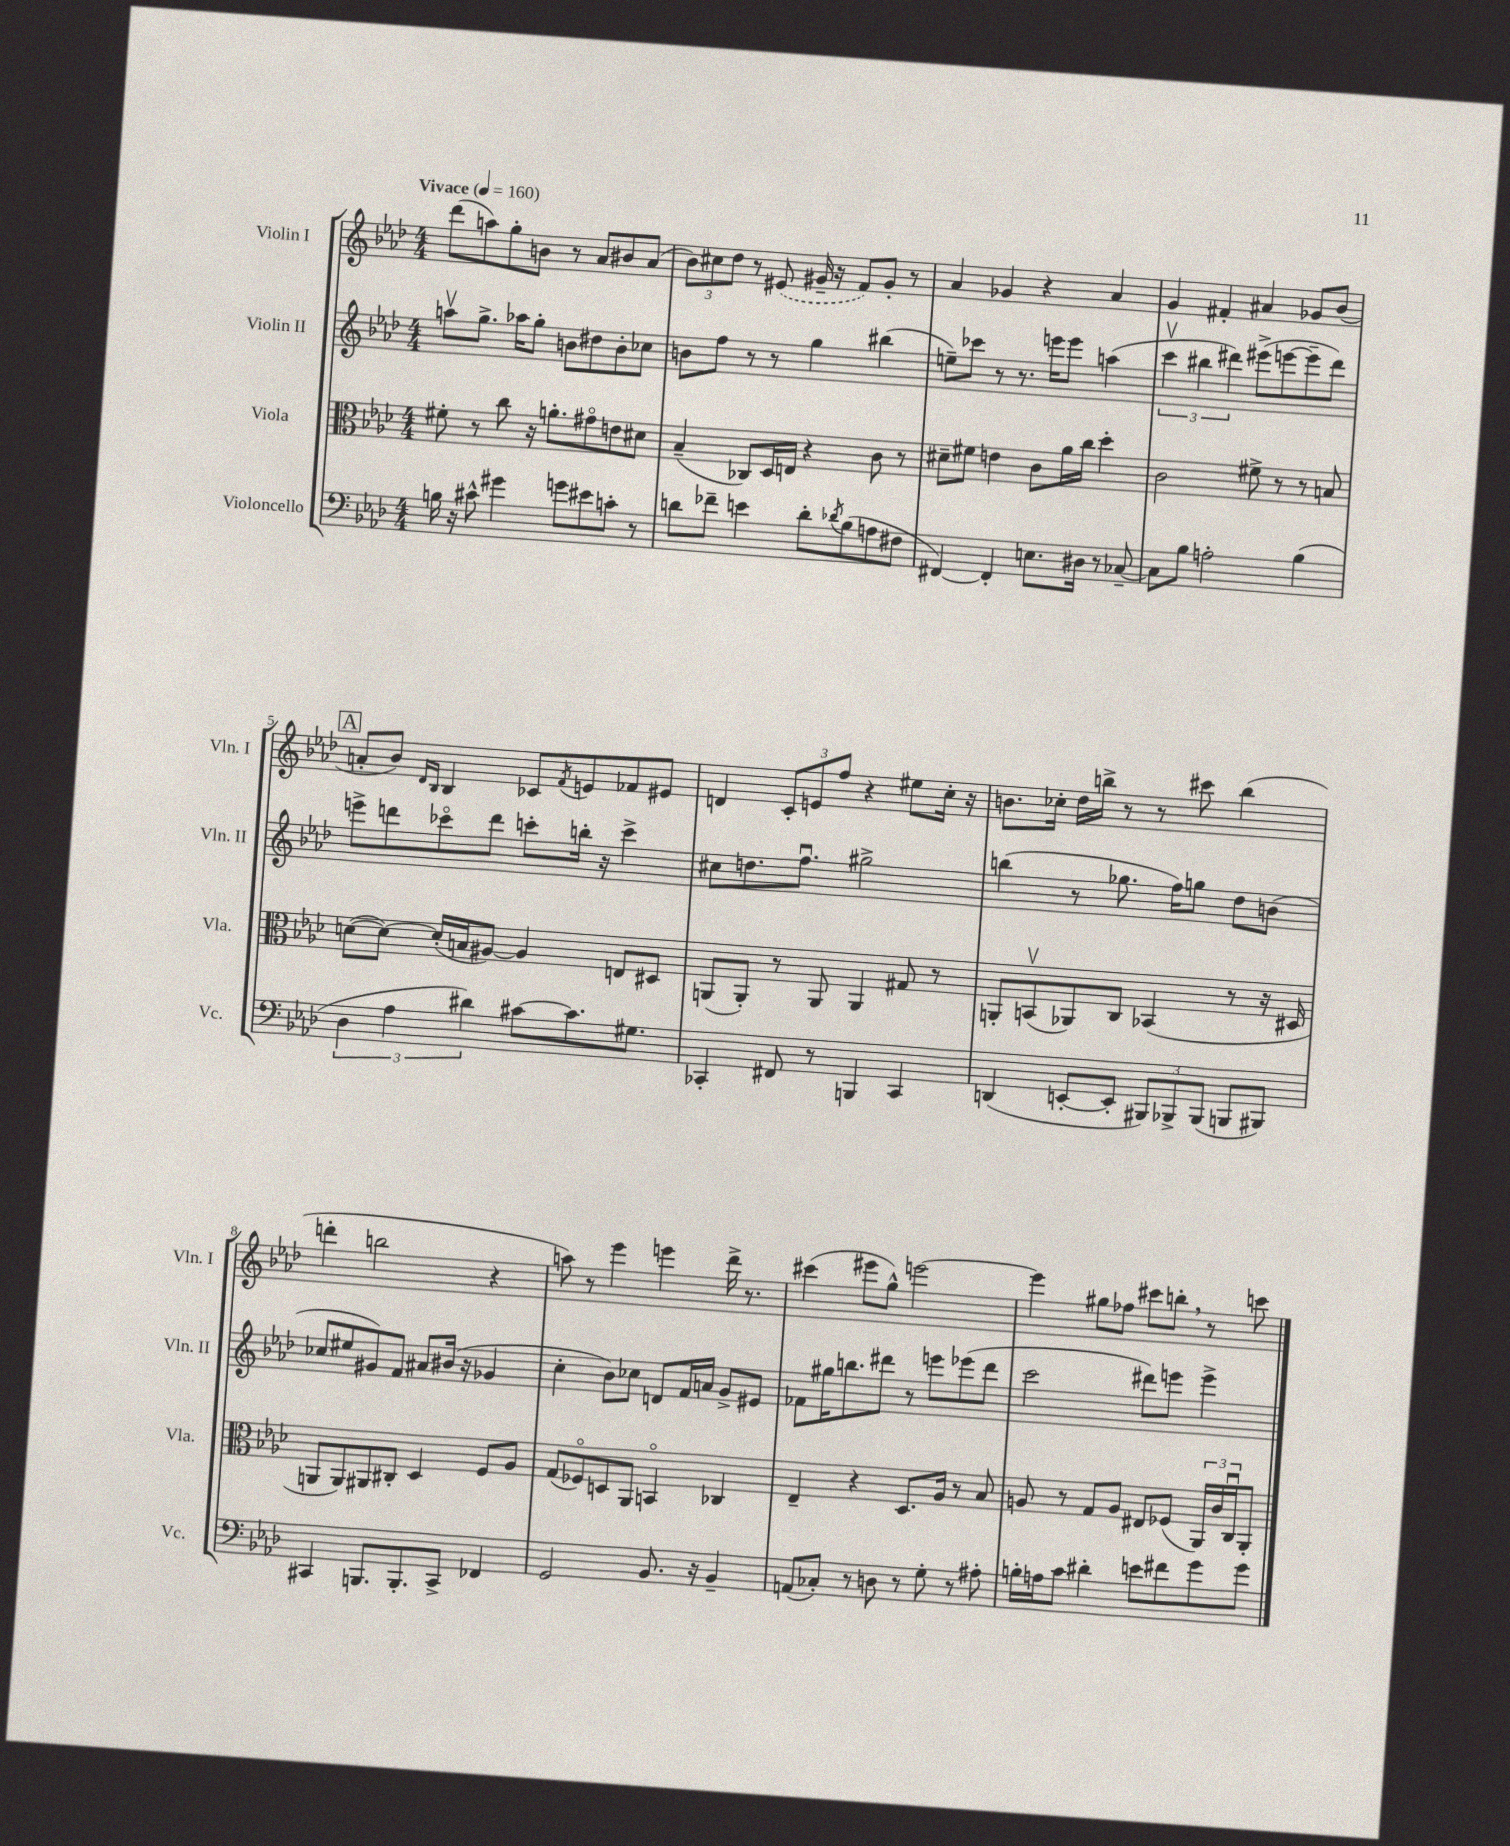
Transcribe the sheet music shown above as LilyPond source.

<<
\new StaffGroup <<
\new Staff = "s0" \with { instrumentName = "Violin I" shortInstrumentName = "Vln. I" } {
    \clef treble \key aes \major \numericTimeSignature \time 4/4 \tempo "Vivace" 4 = 160
    des'''8( a''8) g''8-. b'8 r8 aes'8 bis'8 aes'8( |
    \tuplet 3/2 { bes'8) cis''8 des''8 } r8 \once \slurDashed eis'8( gis'16-- r16 f'8) gis'8-. r8 |
    aes'4 ges'4 r4 aes'4 |
    g'4 fis'4-. ais'4 ges'8 bes'8( |
    \mark \markup { \box "A" } a'8-. bes'8) \grace { des'16 bes16 } bes4 ces'8 \acciaccatura { f'8 } e'8 fes'8 eis'8 |
    d'4 \tuplet 3/2 { c'8-. e'8 f''8 } r4 eis''8 c''16-. r16 |
    b'8. ces''16-. des''16 b''16-> r8 r8 cis'''8 b''4( |
    d'''4-. b''2 r4 |
    a''8) r8 ees'''4 e'''4 des'''16-> r8. |
    cis'''4( eis'''8 g''8-^) e'''2~ |
    e'''4 gis''8 fes''8 cis'''8 b''8-. \breathe r8 c'''8 \bar "|." |
}
\new Staff = "s1" \with { instrumentName = "Violin II" shortInstrumentName = "Vln. II" } {
    \clef treble \key aes \major \numericTimeSignature \time 4/4
    a''8\upbow g''8.-> aes''16 g''8-. b'8 dis''8 b'8-. ces''8 |
    b'8 f''8 r8 r8 g''4 bis''4( |
    e''8--) ces'''8 r8 r8. e'''16 e'''8 a''4( |
    \tuplet 3/2 { c'''4\upbow bis''4 dis'''4) } eis'''8->( e'''8~ e'''8-- dis'''8) |
    \mark \markup { \box "A" } e'''8-> d'''8 ces'''8\flageolet d'''8 c'''8-. b''16-. r16 c'''4-> |
    cis''8 d''8. f''8.\downbow gis''2-> |
    b''4( r8 ges''8. f''16) g''8 des''8 b'8( |
    ces''8 eis''8 gis'8) f'8 ais'8 bis'16( r16 ges'4 |
    c''4-. bes'8) ces''8 d'8 f'16 a'16 g'8-> eis'8 |
    fes'8 gis''16 b''8. dis'''8 r8 e'''8 ees'''8( dis'''8 |
    c'''2 dis'''8) e'''8 e'''4-> \bar "|." |
}
\new Staff = "s2" \with { instrumentName = "Viola" shortInstrumentName = "Vla." } {
    \clef alto \key aes \major \numericTimeSignature \time 4/4
    fis'8-. r8 c''8 r16 a'8.-. gis'8\flageolet e'8 dis'8 |
    bes4--( ces8) des16 e16 r4 c'8 r8 |
    dis'8-- fis'8 e'4 c'8 aes'16 c''16 des''4-. |
    c'2 fis'8-> r8 r8 b8 |
    \mark \markup { \box "A" } d'8~( d'8~) d'16-.( b16 ais8~) ais4 e8 dis8 |
    a,8( a,8-.) r8 a,8 a,4 gis8 r8 |
    a,8-. b,8\upbow( aes,8) c8 bes,4( r8 r16 dis16 |
    a,8 a,8) ais,8 cis8-. des4 f8 aes8 |
    g8( fes8\flageolet) d8 aes,8 b,4\flageolet ces4 |
    ees4-- r4 des8. aes16 r8 bes8 |
    a8 r8 g8 a8 eis8 fes8( \tuplet 3/2 { aes,16) c'16 c16\downbow } aes,8-. \bar "|." |
}
\new Staff = "s3" \with { instrumentName = "Violoncello" shortInstrumentName = "Vc." } {
    \clef bass \key aes \major \numericTimeSignature \time 4/4
    b16 r16 cis'8-^ gis'4 g'8 eis'8 c'8-. r8 |
    d'8 fes'8-- e'4 d'8-. \acciaccatura { des'8 } bes8( a8 fis8 |
    fis,4~) fis,4-. e8. dis16 r8 ces8~-- |
    ces8 bes8 a2-. bes4( |
    \mark \markup { \box "A" } \tuplet 3/2 { des4 aes4 dis'4) } cis'8~ cis'8. gis8. |
    ces,4-. fis,8 r8 b,,4 ces,4 |
    d,4( e,8~-. e,8-. \tuplet 3/2 { bis,,8) bes,,8-> bes,,8( } b,,8 bis,,8) |
    cis,4 b,,8. b,,8.-. cis,8-> fes,4 |
    g,2 bes,8. r16 bes,4-- |
    a,8( ces8-.) r8 d8 r8 g8-. r8 ais8-. |
    b16-. a16 c'8 dis'4-. e'8 fis'8 g'8 g'8 \bar "|." |
}
>>
>>
